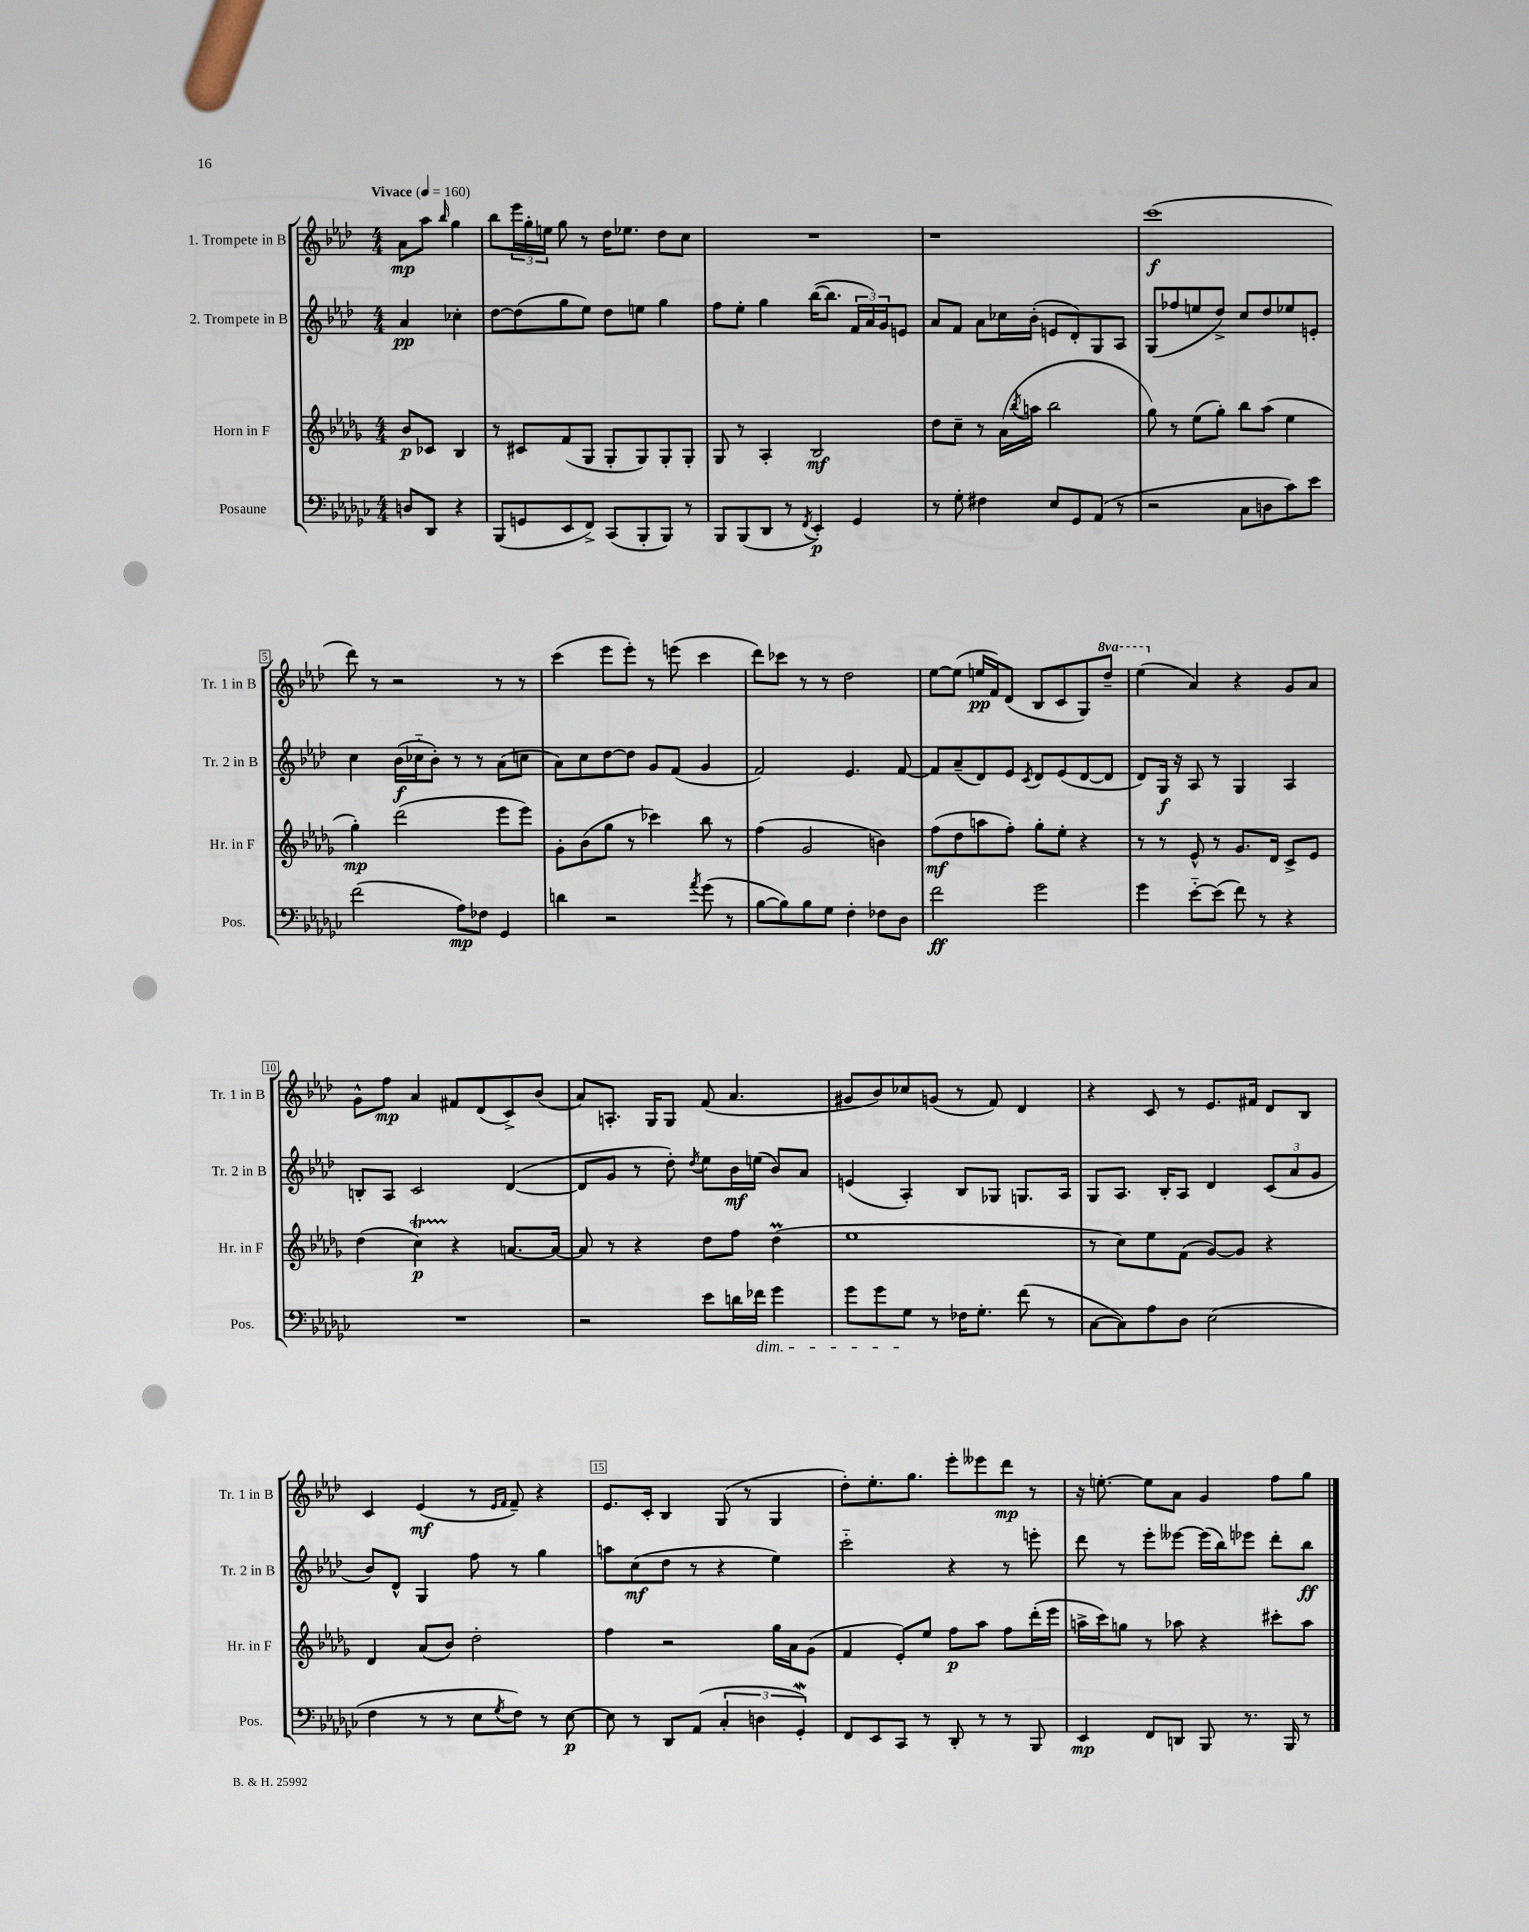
<<
\new StaffGroup <<
\new Staff = "s0" \with { instrumentName = "1. Trompete in B" shortInstrumentName = "Tr. 1 in B" } {
    \clef treble \key aes \major \numericTimeSignature \time 4/4 \set Staff.ottavationMarkups = #ottavation-simple-ordinals \partial 2 \tempo "Vivace" 4 = 160
    aes'8\mp aes''8 \grace { bes''16 } g''4 |
    bes''8 \tuplet 3/2 { ees'''16 g''16-. e''16 } g''8 r8 des''16 ees''8. des''8 c''8 |
    R1 |
    r1 |
    c'''1\f( |
    des'''8) r8 r2 r8 r8 |
    c'''4( ees'''8 ees'''8-.) r8 e'''8( c'''4 |
    des'''8) ces'''8 r8 r8 des''2 |
    ees''8~ ees''8( e''16\pp f'16) des'8( bes8 c'8 g8) \ottava #1 des'''8-- |
    ees'''4( \ottava #0 aes'4) r4 g'8 aes'8 |
    g'8-^ f''8\mp aes'4 fis'8 des'8( c'8->) bes'8( |
    aes'8) a8.-. g16 g8 f'8( aes'4. |
    gis'8 bes'8) ces''8 g'8( r8 f'8) des'4 |
    r4 c'8 r8 ees'8. fis'16 des'8 bes8 |
    c'4 ees'4\mf( r8 \grace { ees'16 f'16 } f'8--) r4 |
    ees'8. c'16-. bes4 g8( r8 g4 |
    des''8-.) ees''8.-. g''8. ees'''8-. eeses'''8 des'''8\mp r8 |
    r16 e''8.~-. e''8 aes'8 g'4 f''8 g''8 \bar "|." |
}
\new Staff = "s1" \with { instrumentName = "2. Trompete in B" shortInstrumentName = "Tr. 2 in B" } {
    \clef treble \key aes \major \numericTimeSignature \time 4/4 \partial 2
    aes'4\pp ces''4-. |
    des''8~ des''8( g''8 ees''8) des''8 e''8 g''4 |
    f''8 ees''8-. g''4 bes''16~( bes''8. \tuplet 3/2 { f'16 aes'16) g'16 } e'8 |
    aes'8 f'8 aes'8 ces''16 bes'16-.( e'8 des'8-.) g8 aes8 |
    g8( fes''8 e''8 des''8->) c''8 des''8 ees''8 e'8-. |
    c''4 bes'16\f( ces''16-_ bes'8-.) r8 r8 aes'8( c''8 |
    aes'8) c''8 des''8~ des''8 g'8 f'8( g'4 |
    f'2) ees'4. f'8~ |
    f'8 aes'8--( des'8) ees'8 \acciaccatura { c'8 } des'8 ees'8( des'8~ des'8 |
    des'8) g16\f r16 aes8 r8 g4 aes4 |
    b8-. aes8 c'2 des'4~( |
    des'8 g'8 r8 des''8-.) \acciaccatura { des''8 } ees''8 bes'16\mf e''16( bes'8) aes'8 |
    e'4( aes4-.) bes8 ges8 g8. aes16 |
    g8 aes8. bes16-. aes8 des'4 \tuplet 3/2 { c'8( aes'8 g'8 } |
    bes'8) des'8-^ g4 f''8 r8 g''4 |
    a''8 c''8\mf( des''8 r8 r4 ees''4) |
    c'''2-_ r4 r8 e'''8-. |
    des'''8 r8 ees'''8-. eeses'''8~ eeses'''16( bes''16) ees'''8 des'''8-. bes''8\ff \bar "|." |
}
\new Staff = "s2" \with { instrumentName = "Horn in F" shortInstrumentName = "Hr. in F" } {
    \clef treble \key des \major \numericTimeSignature \time 4/4 \partial 2
    bes'8\p ces'8 bes4 |
    r8 cis'8 f'8( ges8 ges8-. ges8) ges8-. ges8-. |
    ges8 r8 aes4-. bes2\mf |
    des''8 c''8-- r8 aes'16( \acciaccatura { bes''8 } a''16 bes''2 |
    ges''8) r8 ees''8( ges''8-.) bes''8 aes''8( ees''4 |
    ges''4-.\mp) des'''2( ees'''8 ees'''8) |
    ges'8-. bes'8( ges''8 r8 ces'''4) bes''8 r8 |
    f''4( ges'2 b'4) |
    f''8\mf( des''8 a''8 f''8-.) ges''8-. ees''8-. r4 |
    r8 r8 ees'8-^ r8 ges'8. des'16 c'8-> ees'8 |
    des''4( c''4\startTrillSpan\p) r4\stopTrillSpan a'8.~ a'16~ |
    a'8 r8 r4 des''8 f''8 des''4\prall( |
    ees''1 |
    r8 c''8) ees''8 f'8( ges'8~) ges'8 r4 |
    des'4 aes'8( bes'8) des''2-. |
    f''4 r2 ges''16 aes'16 ges'8( |
    f'4 ees'8-.) ees''8 f''8\p aes''8 f''8 des'''16-.( ees'''16 |
    a''16-> c'''16) g''8 r8 aes''8 r4 cis'''8-. aes''8 \bar "|." |
}
\new Staff = "s3" \with { instrumentName = "Posaune" shortInstrumentName = "Pos." } {
    \clef bass \key ges \major \numericTimeSignature \time 4/4 \partial 2
    d8 des,8 r4 |
    bes,,8( g,8 ees,8 f,8->) ces,8( bes,,8-. bes,,8) r8 |
    bes,,8 bes,,8( des,8 r8 \acciaccatura { f,8 } ees,4-.\p) ges,4 |
    r8 ges8-. fis4 ees8 ges,8 aes,8( r8 |
    r2 ces8 d8 ces'8) ees'8 |
    f'2( aes8\mp) fes8 ges,4 |
    d'4 r2 \acciaccatura { aes'8 } ges'8( r8 |
    bes8~ bes8) bes8 ges8 f4-. fes8 des8 |
    f'2\ff ges'2 |
    ges'4 ees'8~-_ ees'8( f'8) r8 r4 |
    R1 |
    r2 ees'8 d'16 fes'16\dim ges'4 |
    ges'8 ges'8 ges8\! r8 fes16 ges8.-. f'8( r8 |
    ces8~ ces8) aes8 des8 ees2( |
    f4 r8 r8 ees8 \acciaccatura { ges8 } f8) r8 ees8~\p |
    ees8 r8 des,8 aes,8( \tuplet 3/2 { ces4-. d4 ges,4-.\mordent) } |
    f,8 ees,8 ces,8 r8 des,8-. r8 r8 bes,,8 |
    ees,4\mp f,8 d,8 bes,,8 r8. bes,,16 r8 \bar "|." |
}
>>
>>
\layout { \context { \Score \override BarNumber.break-visibility = ##(#f #t #t) barNumberVisibility = #(every-nth-bar-number-visible 5) \override BarNumber.stencil = #(make-stencil-boxer 0.1 0.3 ly:text-interface::print) } }
